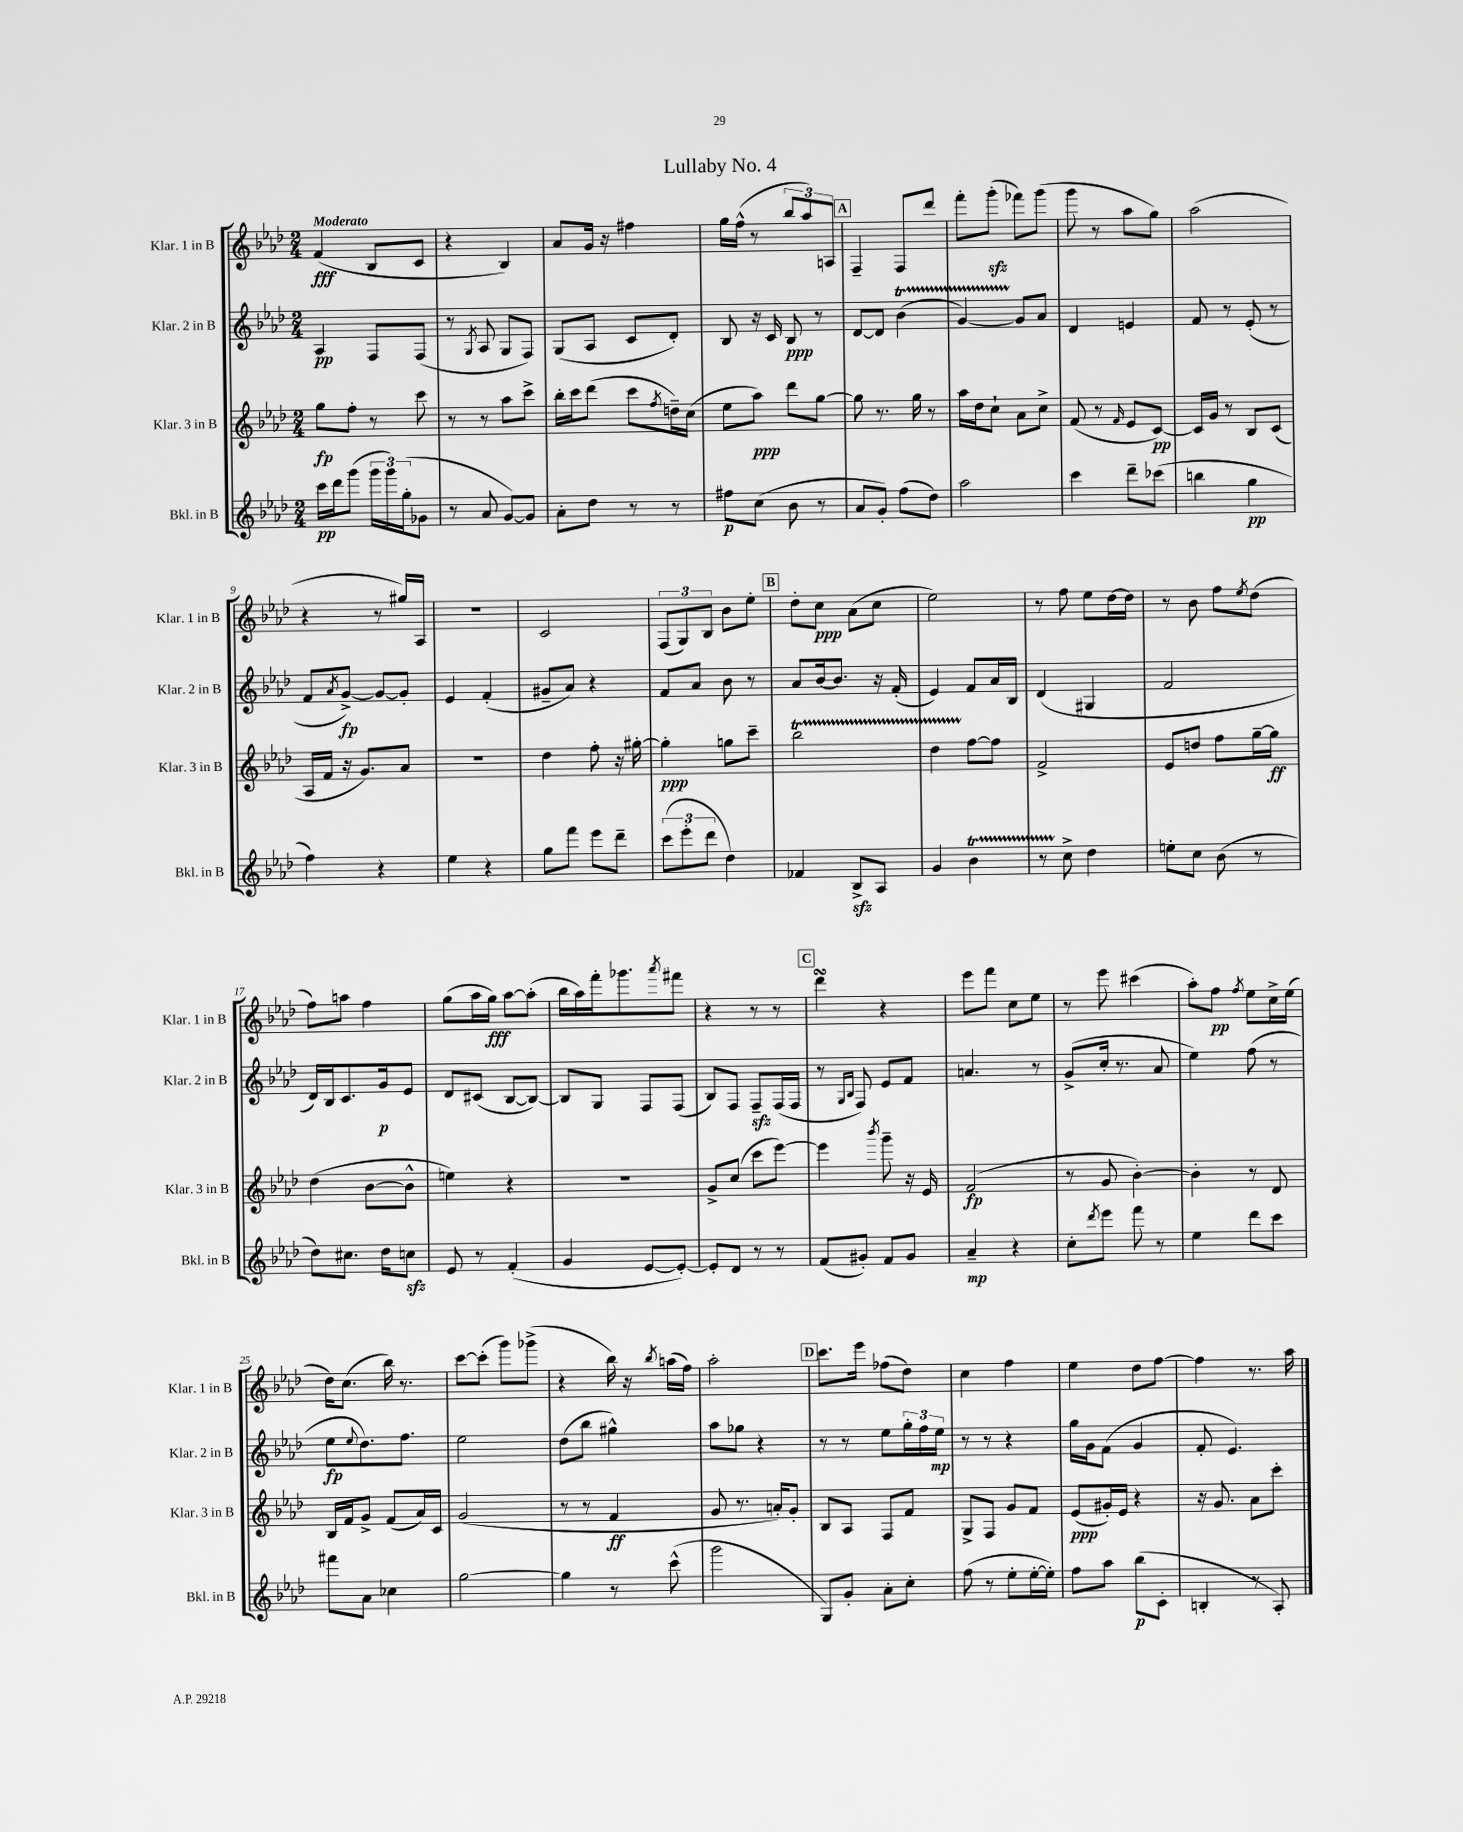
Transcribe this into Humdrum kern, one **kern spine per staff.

**kern	**kern	**kern	**kern
*staff4	*staff3	*staff2	*staff1
*clefG2	*clefG2	*clefG2	*clefG2
*k[b-e-a-d-]	*k[b-e-a-d-]	*k[b-e-a-d-]	*k[b-e-a-d-]
*M2/4	*M2/4	*M2/4	*M2/4
16ccc\LL	8gg\L	4A-/	(4f/
16ddd-\J	.	.	.
(8ggg\J	8ff'\J	.	.
24ggg\LL	8r	8F/L	8B-/L
24ggg\)	.	.	.
(24gg'\J	.	.	.
8g-\J	8ccc\	(8F/J	8c/J
=	=	=	=
8r	8r	8r	4r
.	.	8qG/	.
8a-/	8r	8A-/	.
[8g/L)	8aa-\L	8G/L	4B-/)
8g/]J	8ccc^\J	8F/J)	.
=	=	=	=
8a-'\L	16bb-'\LL	(8G/L	8a-/L
.	16ccc\J	.	.
8dd-\J	(8ddd-\J	8A-/J	16g/Jk
.	.	.	16r
8r	8ccc\L	8c/L	4ff#\
.	8qff/	.	.
8r	16dd~\L)	8d-'/J)	.
.	(16cc\JJ	.	.
=	=	=	=
8ff#\L	8ee-\L	8B-/	16gg\LL
.	.	.	(16ff^^\JJ
(8cc\J	8aa-\J)	16r	8r
.	.	16c/	.
8b-\	8ddd-\L	8B-/	12bb-/L
.	.	.	12aa-/)
8r	[8gg\J	8r	.
.	.	.	12A/J
=	=	=	=
8a-/L	8gg\]	[8d-/L	4F~/
8g'/J)	8.r	8d-/]J	.
(8ff\L	.	(4b-\	8F/L
.	16gg\	.	.
8dd-\J)	8r	.	8ddd-/J
=	=	=	=
2aa-\	16aa-\LL	[4g/)	8fff'\L
.	16dd-\J	.	.
.	8cc`\J	.	(8ggg'\J
.	8a-\L	8g/]L	8fff-\L)
.	8cc^\J	8a-/J	(8ggg\J
=	=	=	=
4ccc\	(8f/	4d-/	8ggg\
.	8r	.	8r
.	16qqf/	.	.
8ddd-~\L	8e-/L	4e/	8aa-\L
(8ccc-\J	[8c/J)	.	8gg\J)
=	=	=	=
4bb\	16c/]LL	8f/	(2aa-\
.	16g/JJ	.	.
.	8r	8r	.
4gg\	8B-/L	(8e-'/	.
.	(8c/J	8r	.
=	=	=	=
4ff\)	16A-/LL	8f/L	4r
.	16f/JJ	.	.
.	.	8qa-/	.
.	16r	[8g^/J)	.
.	8.g/L)	.	.
4r	.	8g/_L	8r
.	8a-/J	8g'/]J	16gg#/LL)
.	.	.	16A-/JJ
=	=	=	=
4ee-\	2r	4e-/	2r
4r	.	(4f'/	.
=	=	=	=
8gg\L	4dd-\	8g#~/L	2c/
8fff\J	.	8a-/J)	.
8eee-\L	8ff'\	4r	.
8ddd-~\J	16r	.	.
.	[16gg#'\	.	.
=	=	=	=
(12ccc\L	4gg#'\]	8f/L	(12F/L
12eee-'\	.	.	12G/)
.	.	8a-/J	.
12ddd-\J	.	.	12B-/J
4dd-\)	8gg\L	8b-\	8b-\L
.	8ccc~\J	8r	8ee-'\J
=	=	=	=
4f-/	2bb-\	8a-/L	8dd-'\L
.	.	[16b-/k	8cc\J
.	.	8.b-/]J	.
8B-^/L	.	.	(8a-\L
8A-/J	.	16r	8cc\J
.	.	(16f'/	.
=	=	=	=
4g/	4dd-\	4e-/)	2ee-\)
4b-\	[8ff\L	8f/L	.
.	8ff\]J	16a-/L	.
.	.	16B-/JJ	.
=	=	=	=
8r	2f^/	(4d-/	8r
8cc^\	.	.	8ff\
4dd-\	.	4G#/	8ee-\L
.	.	.	[16dd-\L
.	.	.	16dd-\]JJ
=	=	=	=
8ee'\L	8e-/L	2f/	8r
8cc\J	8dd/J	.	8b-\
(8b-\	8ff\L	.	8ff\L
.	.	.	8qee-/
8r	[16gg~\L	.	(8dd-\J
.	16gg\]JJ	.	.
=	=	=	=
8dd-\L)	(4dd-\	16d-/LL)	8ff\L)
.	.	16B-/J	.
8.cc#\J	.	8.c/	8aa\J
.	[8b-\L	.	4ff\
16dd-\LK	.	16g/k	.
8cc\J	8b-^^\]J	8e-/J	.
=	=	=	=
8e-/	4ee\)	8d-/L	(8gg\L
8r	.	(8c#/J	16aa-\L
.	.	.	16gg\JJ)
(4f'/	4r	[8B-/L	[8aa-\L
.	.	8B-/_J)	(8aa-'\]J
=	=	=	=
4g/	2r	8B-/]L	16bb-\LL
.	.	.	16aa-\)
.	.	8G/J	16fff'\J
.	.	.	8.ggg-\
[8e-/L	.	8F/L	.
.	.	.	8qaaa-/
8e-'/_J)	.	(8F/J	8fff#\J
=	=	=	=
8e-'/]L	8g^/L	8B-/L)	4r
8d-/J	(8cc/J	8F/J	.
8r	8ccc\L	8F~/L	8r
8r	[8eee-\J)	(16F/L	8r
.	.	16F/JJ	.
=	=	=	=
(8f/L	4eee-\]	8r	4ddd-\
.	.	16qqG/LL	.
.	.	16qqB-/JJ	.
8g#'/J)	.	8F/)	.
.	8qbbb-/	.	.
8f/L	8ggg~\	8e-/L	4r
8g#/J	16r	8f/J	.
.	16e-/	.	.
=	=	=	=
4a-~/	(2f/	4.a/	8eee-\L
.	.	.	8fff\J
4r	.	.	8cc\L
.	.	8r	8ee-\J
=	=	=	=
8cc'\L	8r	(8g^/L	8r
8qddd-/	.	.	.
8eee-\J	8g/	16cc'/Jk	8eee-\
.	.	8.r	.
8fff\	[4b-'\)	.	(4ccc#\
8r	.	8a-/	.
=	=	=	=
4ee-\	4b-'\]	4ee-\)	8aa-'\L)
.	.	.	8ff\J
.	.	.	8qff/
8ddd-\L	8r	(8ff\	8ee-\L
8ccc\J	8d-/	8r	16cc^\L
.	.	.	(16ee-\JJ
=	=	=	=
8fff#\L	16B-/LL	8ee-\L	16dd-\LK)
.	16f/J	.	(8.cc\J
.	.	8qqee-/	.
8a-\J	8g^/J	8.dd-\)	.
4cc-\	(8f/L	.	16bb-\)
.	.	8.ff\J	8.r
.	16a-/L)	.	.
.	16c/JJ	.	.
=	=	=	=
[2gg\	(2g/	2ee-\	[8ccc\L
.	.	.	(8ccc'\]J
.	.	.	8ggg\L)
.	.	.	(8ggg-^\J
=	=	=	=
4gg\]	8r	(8dd-\L	4r
.	8r	8bb-\J	.
8r	4f/	4gg#^^\)	16bb-\)
.	.	.	16r
.	.	.	8qbb-/
(8ccc^^\	.	.	(16aa\LL
.	.	.	16ff\JJ)
=	=	=	=
2ggg\	8g/	8aa-\L	2aa-'\
.	8.r	8gg-\J	.
.	.	4r	.
.	16a'/LK)	.	.
.	8g'/J	.	.
=	=	=	=
8G/L)	8B-/L	8r	8.ccc\L
8g'/J	8A-/J	8r	.
.	.	.	16eee-\Jk
8a-'\L	8F/L	8ee-\L	(8ff-\L
8cc'\J	8f/J	24gg'\L	8dd-\J)
.	.	24ff\	.
.	.	24ee-\JJ	.
=	=	=	=
(8ff\	8G^/L	8r	4cc\
8r	8F/J	8r	.
8ee-'\L	8g/L	4r	4ff\
[16ee-'\L	8f/J	.	.
16ee-'\]JJ)	.	.	.
=	=	=	=
8ff\L	(8e-/L	16gg\LL	4ee-\
.	.	16g\J	.
8aa-\J	16g#'/L)	(8f\J	.
.	16e-/JJ	.	.
(8bb-\L	4r	4g/	8dd-\L
8c'\J	.	.	[8ff\J
=	=	=	=
4B'/	16r	8f'/	4ff\]
.	8.g/	.	.
.	.	4.e-/)	.
8r	8a-\L	.	8.r
8A-'/)	8ccc'\J	.	.
.	.	.	16aa-\
==	==	==	==
*-	*-	*-	*-
